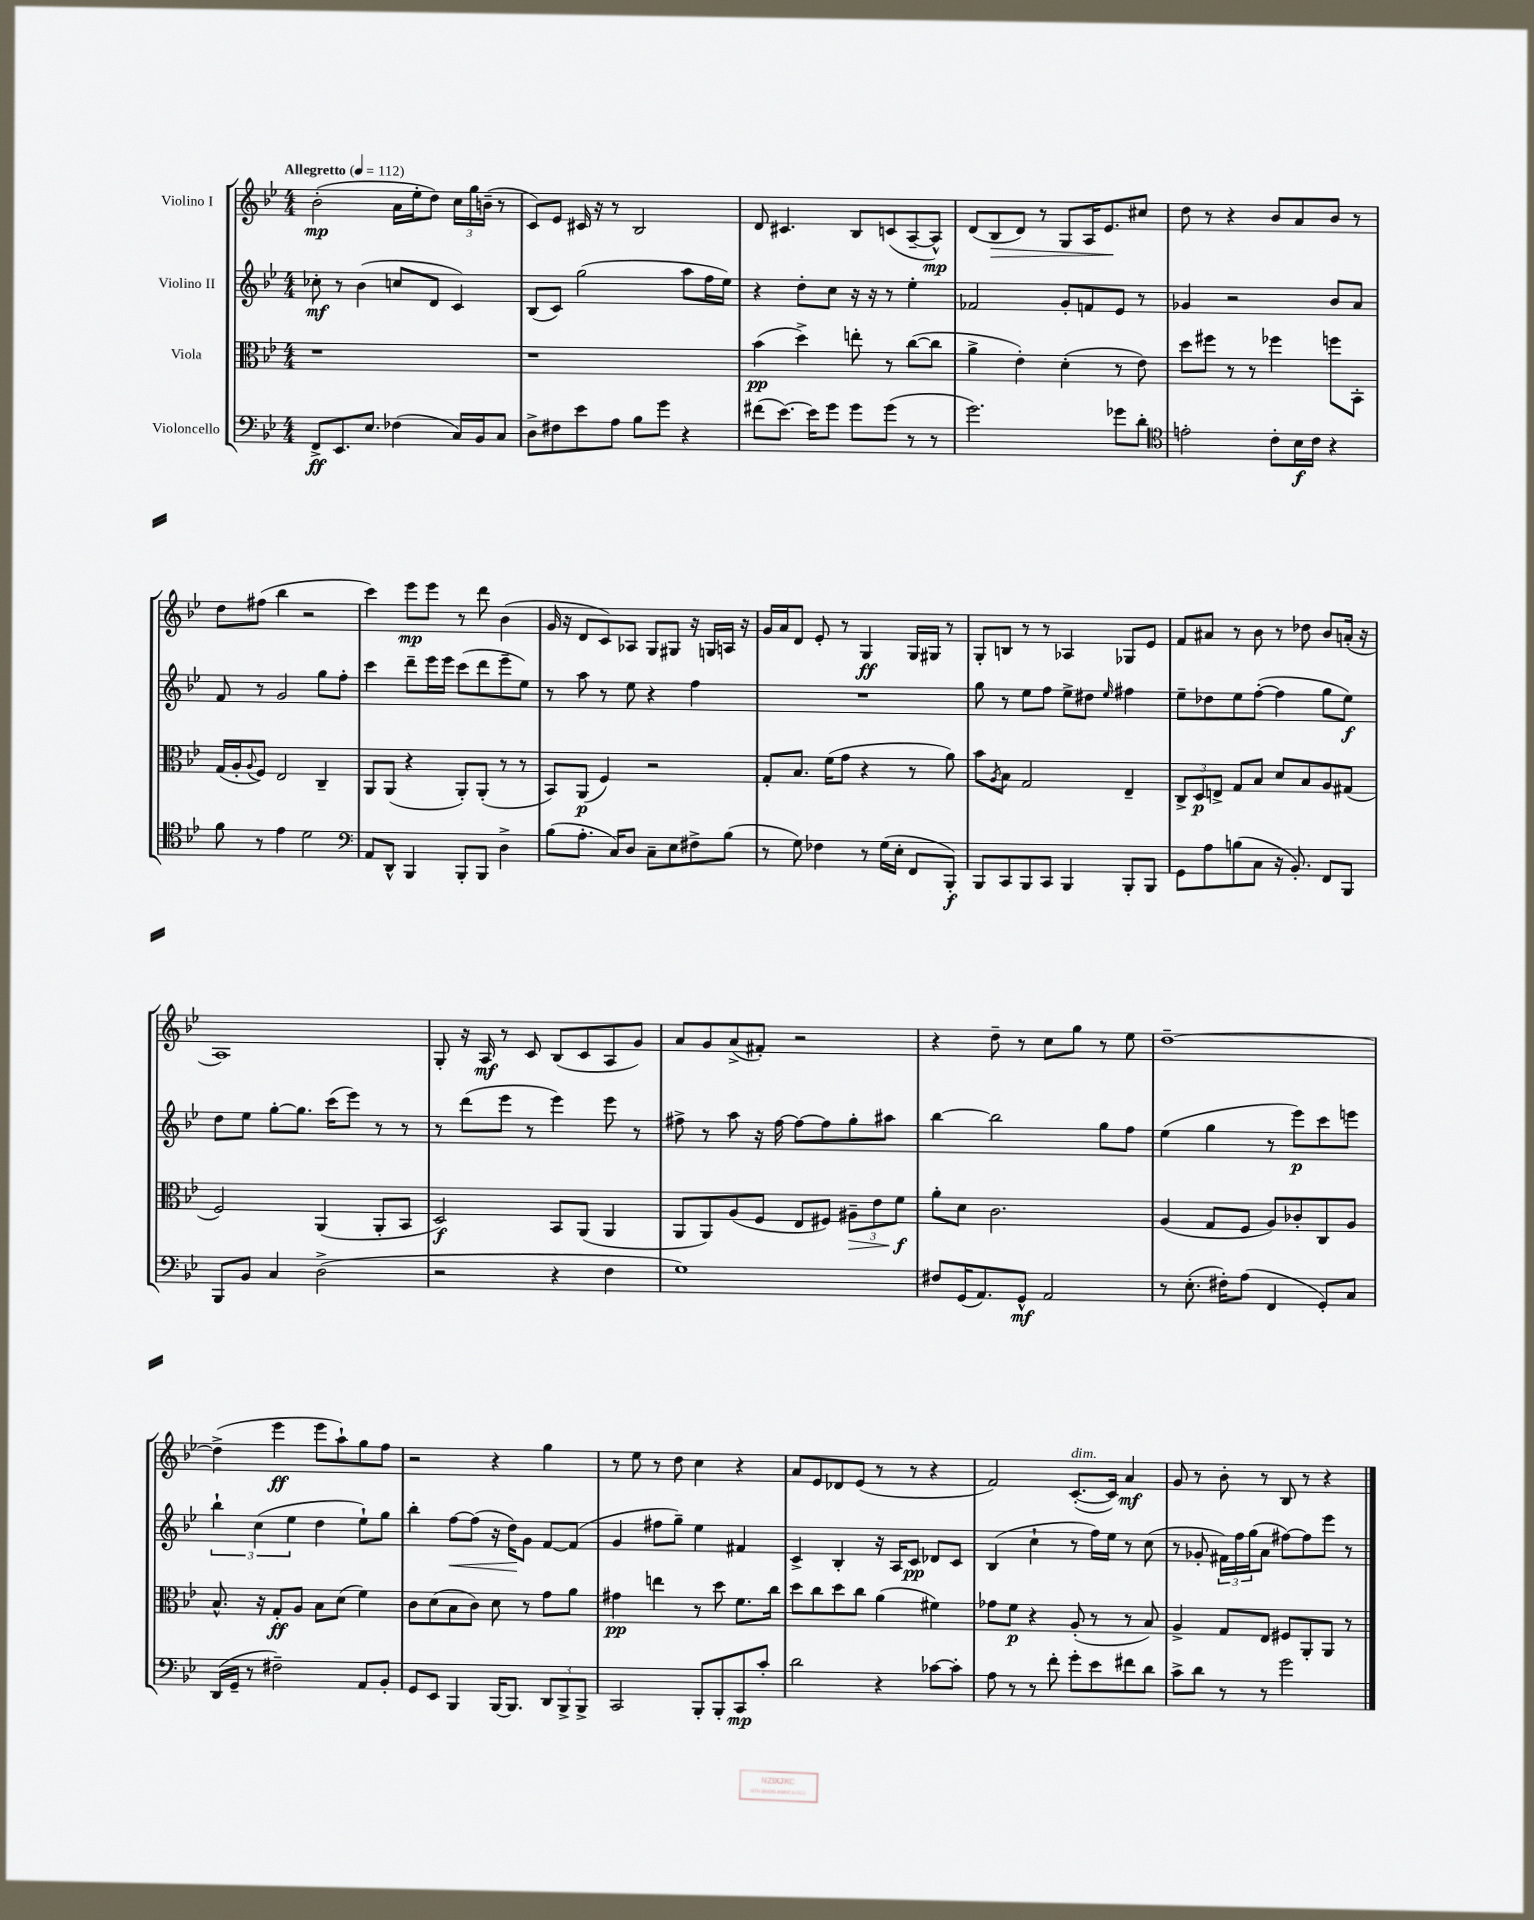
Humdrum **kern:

**kern	**kern	**kern	**kern
*staff4	*staff3	*staff2	*staff1
*clefF4	*clefC3	*clefG2	*clefG2
*k[b-e-]	*k[b-e-]	*k[b-e-]	*k[b-e-]
*M4/4	*M4/4	*M4/4	*M4/4
*MM112	*MM112	*MM112	*MM112
8FF^	1r	8cc-'	(2b-'
8.EE-	.	8r	.
.	.	(4b-	.
8.E-	.	.	.
(4F-	.	8cc	16a
.	.	.	16ee-'
.	.	8d	8dd)
16C)	.	4c)	24cc
.	.	.	24gg
16BB-	.	.	.
.	.	.	(24b~
8C	.	.	8r
=	=	=	=
8D^	1r	(8B-	8c)
8F#	.	8c)	8e-
8e-	.	(2gg	16c#
.	.	.	16r
8A	.	.	8r
8B-	.	.	2B-
8g	.	.	.
4r	.	8aa	.
.	.	16ff	.
.	.	16ee-)	.
=	=	=	=
(8f#	(4b-	4r	8d
[8.e-)	.	.	4.c#
.	4dd^)	8dd'	.
16e-]	.	.	.
8g	.	8cc	.
8g	8ee'	16r	8B-
.	.	16r	.
(8g	8r	8r	(8c
8r	([8cc	4ee-'	[8A~
8r	8cc]	.	8A^^])
=	=	=	=
2.g)	4a^	2f-	(8d
.	.	.	8B-
.	4e-')	.	8d)
.	.	.	8r
.	(4d'	8g'	8G
.	.	8f	16A
.	.	.	8.e-
8g-	8r	8e-	.
8d'	8e-)	8r	8cc#
=	=	=	=
*clefC4	*	*	*
2e'	8dd	4g-	8dd
.	8ff#	.	8r
.	8r	2r	4r
.	8r	.	.
8c'	4ff-	.	8b-
16B-	.	.	8a
16c	.	.	.
4r	8ff	8b-	8b-
.	8BB-'	8a	8r
=	=	=	=
8f	(16G	8f	8dd
.	16A'	.	.
.	8qqA	.	.
8r	8F)	8r	(8ff#
4e-	2E-	2g	4bb-
2d	.	.	2r
.	4C~	8gg	.
.	.	8ff'	.
=	=	=	=
*clefF4	*	*	*
8AA	8AA	4ccc	4ccc)
8DD^^	(8AA	.	.
4BBB-	4r	8ddd~	8eee-
.	.	16eee-	8eee-
.	.	16eee-	.
8BBB-'	8AA')	(8ccc	8r
8BBB-	(8AA'	8ddd	8ddd
4D^	8r	8eee-~	(4b-
.	8r	8ee-)	.
=	=	=	=
(8B-	8BB-)	8r	16g
.	.	.	16r
8.A'	(8AA	8aa	8d
.	4F)	8r	8c)
16C)	.	.	.
8D	.	8ee-	8A-
8C~	2r	4r	8G
8E-	.	.	8G#
8F#^	.	4ff	16r
.	.	.	16G
(8B-	.	.	16A
.	.	.	16r
=	=	=	=
8r	8G'	1r	16g
.	.	.	16a
8G)	8.B-	.	8d
4F-	.	.	8e-'
.	(16f	.	.
.	8g	.	8r
8r	4r	.	4G
(16G	.	.	.
16E-'	.	.	.
8FF	8r	.	16G
.	.	.	16G#
8BBB-')	8a)	.	8r
=	=	=	=
8BBB-	8b-	8gg	8G'
.	8qA	.	.
8CC	8B-	8r	8B
8BBB-	2G	8ee-	8r
8CC	.	8ff	8r
4BBB-	.	8ee-^	4A-
.	.	8dd#	.
.	.	16qqee-	.
8BBB-'	4E-~	4ff#	8G-
8BBB-	.	.	8e-
=	=	=	=
8GG	12C^	8ee-~	8f
.	12D	.	.
8A	.	8dd-	8a#
.	12E^	.	.
(8B	8G	8ee-	8r
8C	8B-	([8ff'	8b-
16r	8d	4ff]	8r
8.BB-')	.	.	.
.	8B-	.	8dd-
8FF	8A	8gg	8b-
8BBB-	(8G#	8ee-)	(16a'
.	.	.	16r
=	=	=	=
8BBB-	2F)	8dd	1A)
8BB-	.	8ee-	.
4C	.	[8gg'	.
.	.	8.gg]	.
(2D^	(4AA	.	.
.	.	(16ccc	.
.	.	8eee-)	.
.	8AA'	8r	.
.	8BB-	8r	.
=	=	=	=
2r	2D)	8r	8G'
.	.	(8ddd	16r
.	.	.	16A
.	.	8eee-	8r
.	.	8r	8c
4r	8BB-	4eee-)	(8B-
.	(8AA	.	8c
4F	4AA	8eee-	8A
.	.	8r	8g)
=	=	=	=
1G)	8AA	8ff#^	8a
.	8AA)	8r	8g
.	(8A	8aa	(8a^
.	8F	16r	8f#')
.	.	[16ff#	.
.	8E-	8ff#_	2r
.	8F#)	8ff#]	.
.	12A#~	8gg'	.
.	12e-	.	.
.	.	8aa#	.
.	12f	.	.
=	=	=	=
8F#	8a'	[4bb-	4r
(16GG	8d	.	.
8.AA)	.	.	.
.	2.c	2bb-]	8dd~
8GG^^	.	.	8r
2AA	.	.	8cc
.	.	.	8gg
.	.	8gg	8r
.	.	8ff	8ee-
=	=	=	=
8r	(4A	(4ee-	[1dd~
(8.E-'	.	.	.
.	8G	4gg	.
16F#')	.	.	.
(8A	8F	.	.
4FF	8A)	8r	.
.	8c-'	8eee-)	.
8GG')	8C	8ccc	.
8C	8A	8eee	.
=	=	=	=
(16DD	8.B-^^	6bb-`	(4dd^]
16GG~	.	.	.
8r	.	.	.
.	.	(6cc	.
.	16r	.	.
2F#~)	8G'	.	4eee-
.	.	6ee-	.
.	8A	.	.
.	8B-	4dd	8eee-
.	(8d	.	8aa`)
8AA	4f)	8ee-`)	8gg
8BB-'	.	8gg	8ff
=	=	=	=
8GG	8c	4bb-'	2r
8EE-	(8d	.	.
4BBB-	8B-	[8ff	.
.	8c)	(8ff]	.
[16BBB-	8d	16r	4r
8.BBB-]	.	16dd)	.
.	8r	8g	.
12DD	8g	[8f	4gg
12BBB-^	.	.	.
.	8a	(8f]	.
12BBB-^	.	.	.
=	=	=	=
2CC	4g#	4g	8r
.	.	.	8ee-
.	4ee	8ff#	8r
.	.	8gg~)	8dd
8BBB-'	8r	4ee-	4cc
8BBB-'	8dd	.	.
8CC	8.f	4f#	4r
8c'	.	.	.
.	16cc	.	.
=	=	=	=
2d	8dd	4c^	8a
.	8cc	.	8e-
.	8dd	4B-'	8d-
.	8cc	.	(8e-
4r	(4a	16r	8r
.	.	16A	.
.	.	8c	8r
[8c-	4f#)	8d-	4r
8c-']	.	8c	.
=	=	=	=
8A	8g-	(4B-	2f)
8r	8f	.	.
8r	4r	4cc`	.
8f'	.	.	.
8g'	(8A'	8r	([8.c'
8e-	8r	16ff)	.
.	.	16ee-	16c])
8f#	8r	8r	4a
8d	8B-)	(8cc	.
=	=	=	=
8c^	4A^	8r	8g
8d	.	8g-'	8r
8r	8G	24f#)	8b-'
.	.	24ff	.
.	.	(24gg	.
8r	8E-	8a	8r
2g	8F#	[8ff#)	8B-
.	8AA'	8ff#]	8r
.	8AA	8eee-	4r
.	8r	8r	.
==	==	==	==
*-	*-	*-	*-
